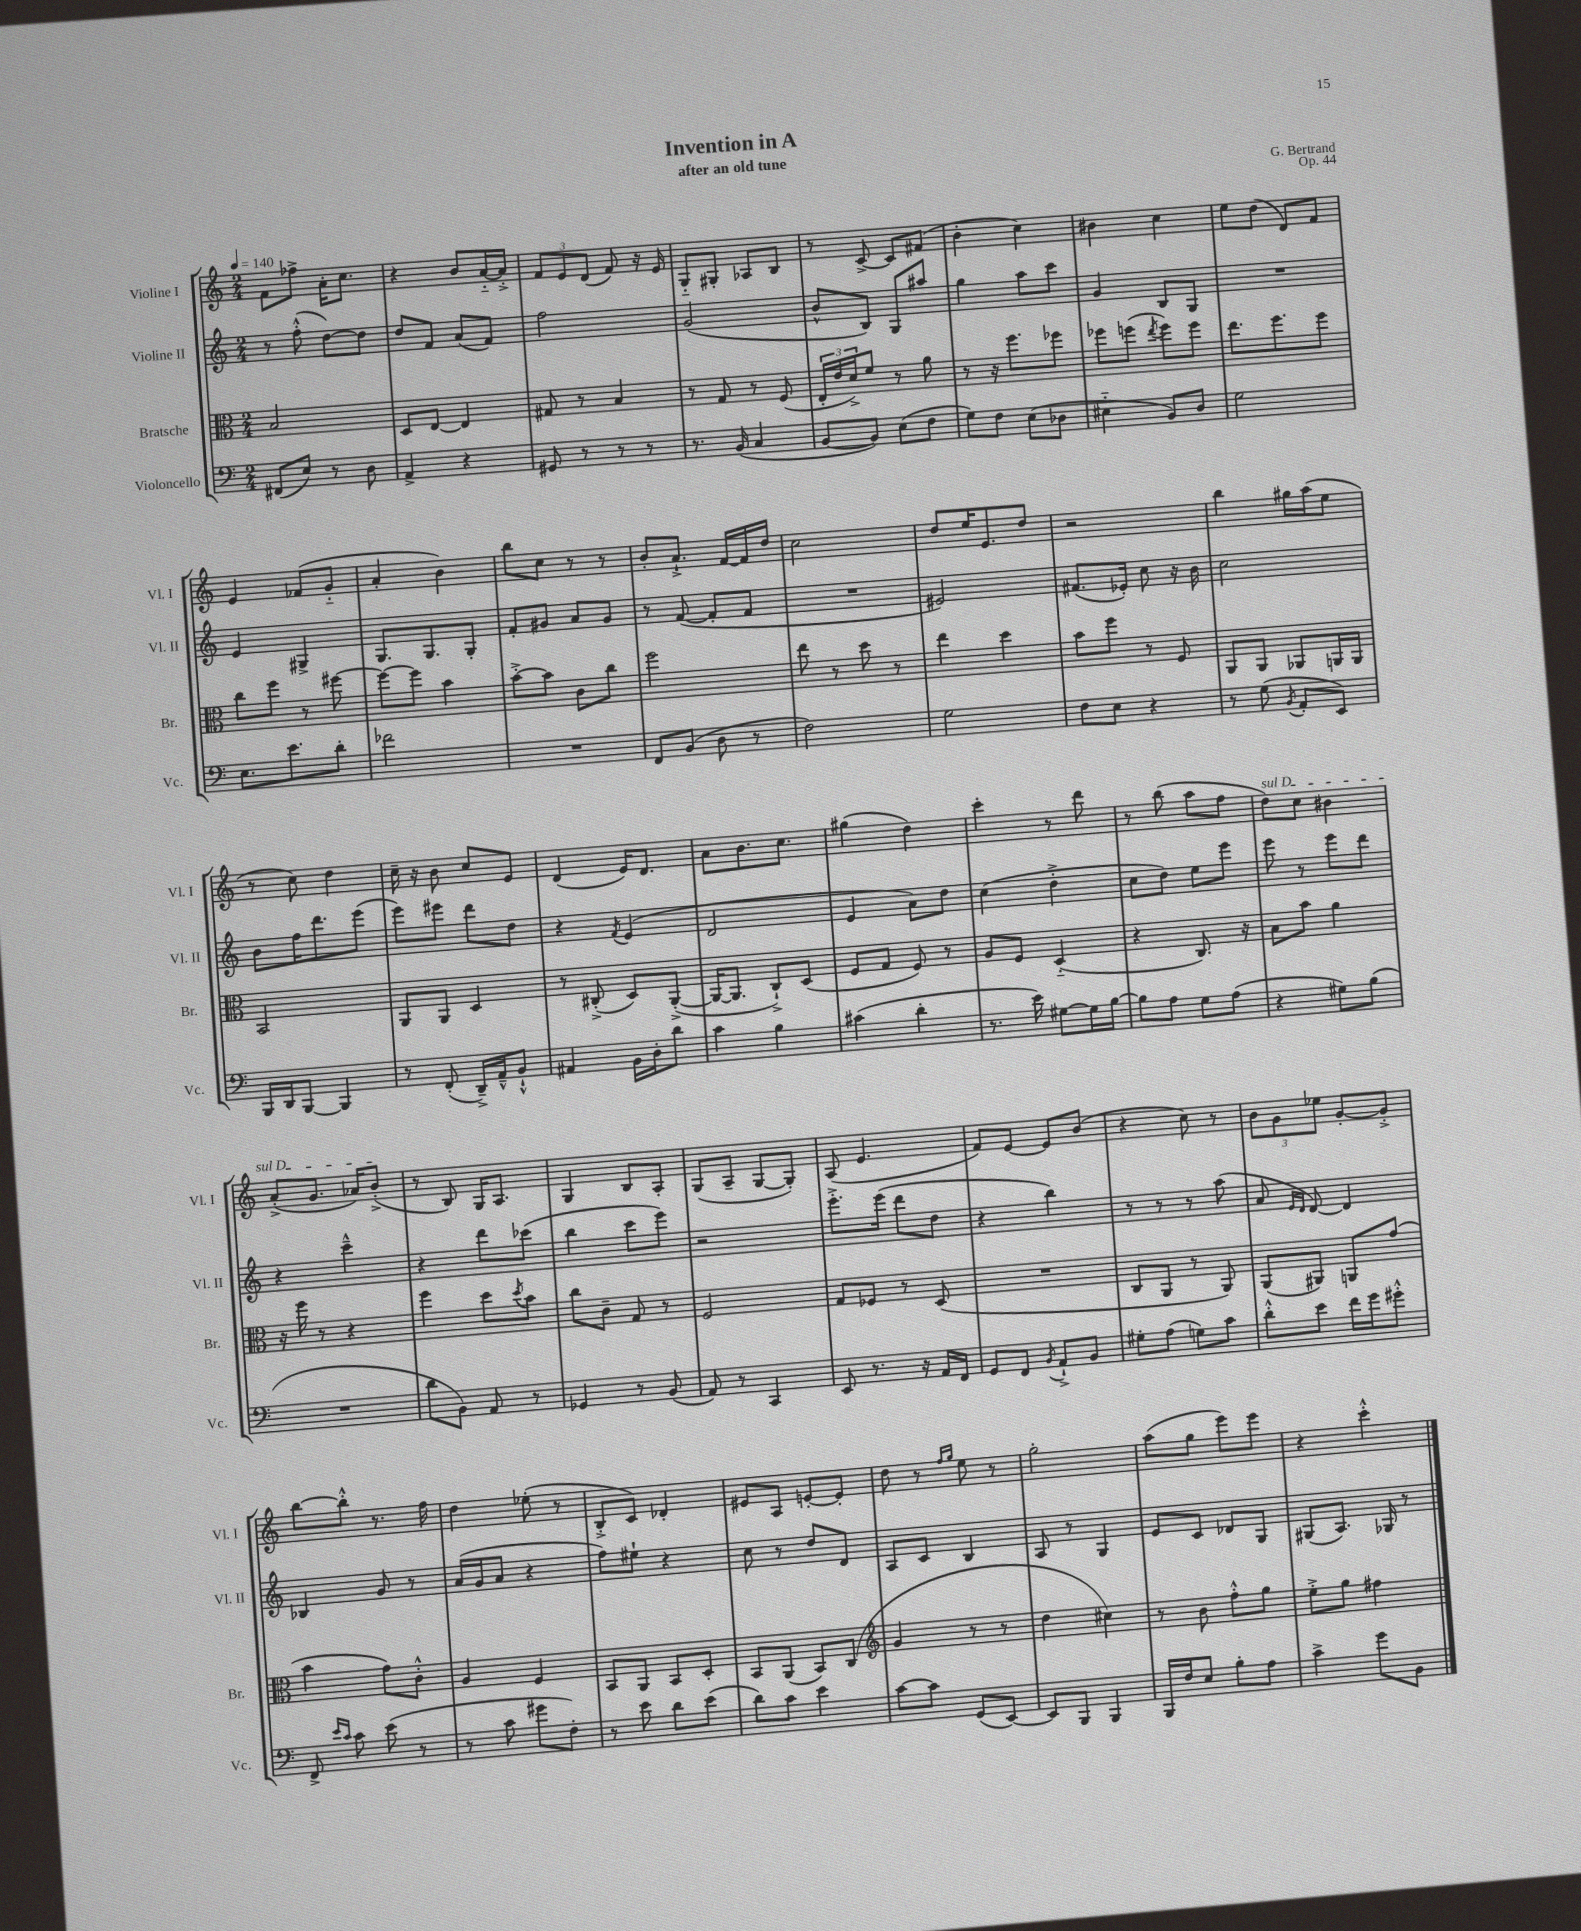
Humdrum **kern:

**kern	**kern	**kern	**kern
*staff4	*staff3	*staff2	*staff1
*clefF4	*clefC3	*clefG2	*clefG2
*k[]	*k[]	*k[]	*k[]
*M2/4	*M2/4	*M2/4	*M2/4
*MM140	*MM140	*MM140	*MM140
(8FF#	2B	8r	8f
8E)	.	(8ff'^^	8ff-^
8r	.	[8dd)	16a'
.	.	.	8.cc
8D	.	8dd]	.
=	=	=	=
4AA^	8D	8dd	4r
.	[8E	8f	.
4r	4E]	(8a	8b
.	.	8f)	[16a'~
.	.	.	16a'^]
=	=	=	=
8GG#	8G#	2ff	12f
.	.	.	12e
8r	8r	.	.
.	.	.	(12d
8r	4B	.	8f)
8r	.	.	16r
.	.	.	16e
=	=	=	=
8.r	8r	(2g	8G'~
.	8G	.	8G#'
(16BB	.	.	.
4C	8r	.	8A-
.	(8F	.	8B
=	=	=	=
[8BB	24E'	8b^^	8r
.	24e	.	.
.	24d^)	.	.
8BB])	8f	8B)	[8c^
(8E	8r	8G	8c]
8F	8a	8aa#	(8f#
=	=	=	=
8G)	8r	4gg	4b'
8F	16r	.	.
.	8.ff	.	.
(8E	.	8aa	4cc)
8D-	8ff-	8ccc	.
=	=	=	=
4E#'~	8ff-	4g	4b#
.	(8ff	.	.
.	8qee	.	.
8BB)	8ff)	8B	4cc
8D	8ff	8G	.
=	=	=	=
2G	8.ee	2r	8ee
.	.	.	(8dd
.	8.ff	.	.
.	.	.	8d)
.	8ff	.	8f
=	=	=	=
8.E	8cc	4e	4e
.	8ff	.	.
8.e	.	.	.
.	8r	4G#^	(8f-
8d'	[8ff#	.	8g'~
=	=	=	=
2f-	8ff#_	8.G	4a'
.	8ff#]	.	.
.	.	8.G	.
.	4b	.	4b)
.	.	8G'	.
=	=	=	=
2r	[8b'^	8f'	8bb
.	8b]	8g#	8cc
.	8c	8a	8r
.	8cc	8g#	8r
=	=	=	=
8FF	2ff	8r	8b'
(8BB	.	([8f	8.a`^
8D	.	8f']	.
.	.	.	[16f
8r	.	8f	16f]
.	.	.	16dd
=	=	=	=
2F)	8ee	2r	2cc
.	8r	.	.
.	8dd	.	.
.	8r	.	.
=	=	=	=
2G	4ee	2e#)	8dd
.	.	.	16ee
.	.	.	8.e
.	4dd	.	.
.	.	.	8dd
=	=	=	=
8F	8b	(8.f#	2r
8E	8ff	.	.
.	.	16e-')	.
4r	8r	8cc	.
.	8F	16r	.
.	.	16b	.
=	=	=	=
8r	8AA	2cc	4bb
(8G	8AA	.	.
8qBB	.	.	.
8AA'	8AA-	.	16gg#
.	.	.	(16aa
8EE)	16AA	.	8ee
.	16AA	.	.
=	=	=	=
16BBB	2BB	8b	8r
16DD	.	.	.
[8BBB	.	16ff	8cc)
.	.	8.ddd	.
4BBB]	.	.	4dd
.	.	(8eee	.
=	=	=	=
8r	8AA	8eee)	16cc~
.	.	.	16r
(8FF'	8AA	8eee#	8b
16DD~^)	4D	8ddd	8cc
16AA~^^	.	.	.
8BB`^^	.	8dd	8e
=	=	=	=
4AA#	8r	4r	(4d
.	(8C#'^	.	.
.	.	8qf	.
16BB	8D)	(4e	16e)
16D'	.	.	8.d
8d	([8AA'^	.	.
=	=	=	=
4c	16AA_	2d	8a
.	8.AA]	.	.
.	.	.	8.b
4B	8C`^)	.	.
.	.	.	8.cc
.	(8D	.	.
=	=	=	=
(4c#	8F	4e	(4gg#
.	8G	.	.
4d'	8F)	8a)	4dd)
.	8r	8dd	.
=	=	=	=
8.r	8A	(4cc	4ccc'
.	8F	.	.
16e)	.	.	.
[8G#	(4D'~	4dd'^	8r
16G#]	.	.	8ddd
[16B	.	.	.
=	=	=	=
8B]	4r	8cc	8r
8A	.	8dd)	(8bb
8G	8.C)	8ee	8aa
(8A	.	8eee	8ff
.	16r	.	.
=	=	=	=
4r	8B	8eee	8dd)
.	8b	8r	8cc
8G#)	4a	8eee	4b#
(8B	.	8ddd	.
=	=	=	=
2r	16r	4r	(8a'^
.	16ff	.	.
.	8r	.	8.g
.	4r	4ccc~^^	.
.	.	.	16a-)
.	.	.	(8b'^
=	=	=	=
8d	4ff	4r	8r
8BB)	.	.	8B)
8AA	8dd	8ddd	16G
.	.	.	8.A
.	8qdd	.	.
8r	8b	(8ccc-	.
=	=	=	=
4GG-	8cc	4bb	4G
.	8c~	.	.
8r	8G	8ccc	8B
(8BB	8r	8eee)	8A'
=	=	=	=
8AA)	2F	2r	(8G
8r	.	.	8A~
4CC	.	.	[8G
.	.	.	8G'])
=	=	=	=
8EE	8G	8.eee'^	(8A
8.r	8F-	.	4.e
.	.	(16eee	.
.	8r	8ddd	.
16r	.	.	.
16AA	(8D	8dd	.
16FF	.	.	.
=	=	=	=
8GG	2r	4r	8f)
8FF	.	.	[8e
8qBB	.	.	.
8AA`^	.	4bb)	8e]
8BB	.	.	(8b
=	=	=	=
8G#'	8C	8r	4r
(8A	8AA	8r	.
8G)	8r	8r	8cc)
8c	8AA)	(8aa	8r
=	=	=	=
8d'^^	(8AA	8a	12b
.	.	.	12g
.	.	16qqe	.
.	.	16qqd	.
8e	8AA#)	[8d)	.
.	.	.	12ee-
16f	8AA	4d]	[8g'
16g	.	.	.
8g#'^^	(8g	.	8g'^]
=	=	=	=
8FF^	4b	4B-	[8bb
16qqe	.	.	.
16qqc	.	.	.
8c	.	.	8bb'^^]
(8e	8g)	8g	8.r
8r	8c'^^	8r	.
.	.	.	16ff
=	=	=	=
8r	4A	(16a	4dd
.	.	16g	.
8c	.	8a	.
8g#	4F	4r	(8ee-'
8F')	.	.	8r
=	=	=	=
8r	8BB	8ff)	8B'^
8e	8AA	8ee#`	8c)
8d	8BB	4r	4d-'
(8e	8D'	.	.
=	=	=	=
8d)	8BB	8cc	8e#
8c	(8AA	8r	8A
4e	8BB)	8dd	[8e'
.	(8C	8d	8e']
=	=	=	=
*	*clefG2	*	*
[8c	4g	8A	8dd
8c]	.	8c	8r
.	.	.	16qqff
.	.	.	16qqgg
(8GG	8r	4B	8ee
[8EE)	8r	.	8r
=	=	=	=
8EE]	4dd	8A	2gg'
8BBB	.	8r	.
4BBB	4cc#)	4G	.
=	=	=	=
16BBB	8r	8e	(8aa
16F	.	.	.
8E	8b	8c	8gg
8B'	8ff'^^	8d-	8eee)
8A	8gg	8G	8eee
=	=	=	=
4c^	8ee'^	(8G#	4r
.	8gg	8.A)	.
8g	4ff#	.	4ccc'^^
.	.	16G-	.
8BB	.	8r	.
==	==	==	==
*-	*-	*-	*-
